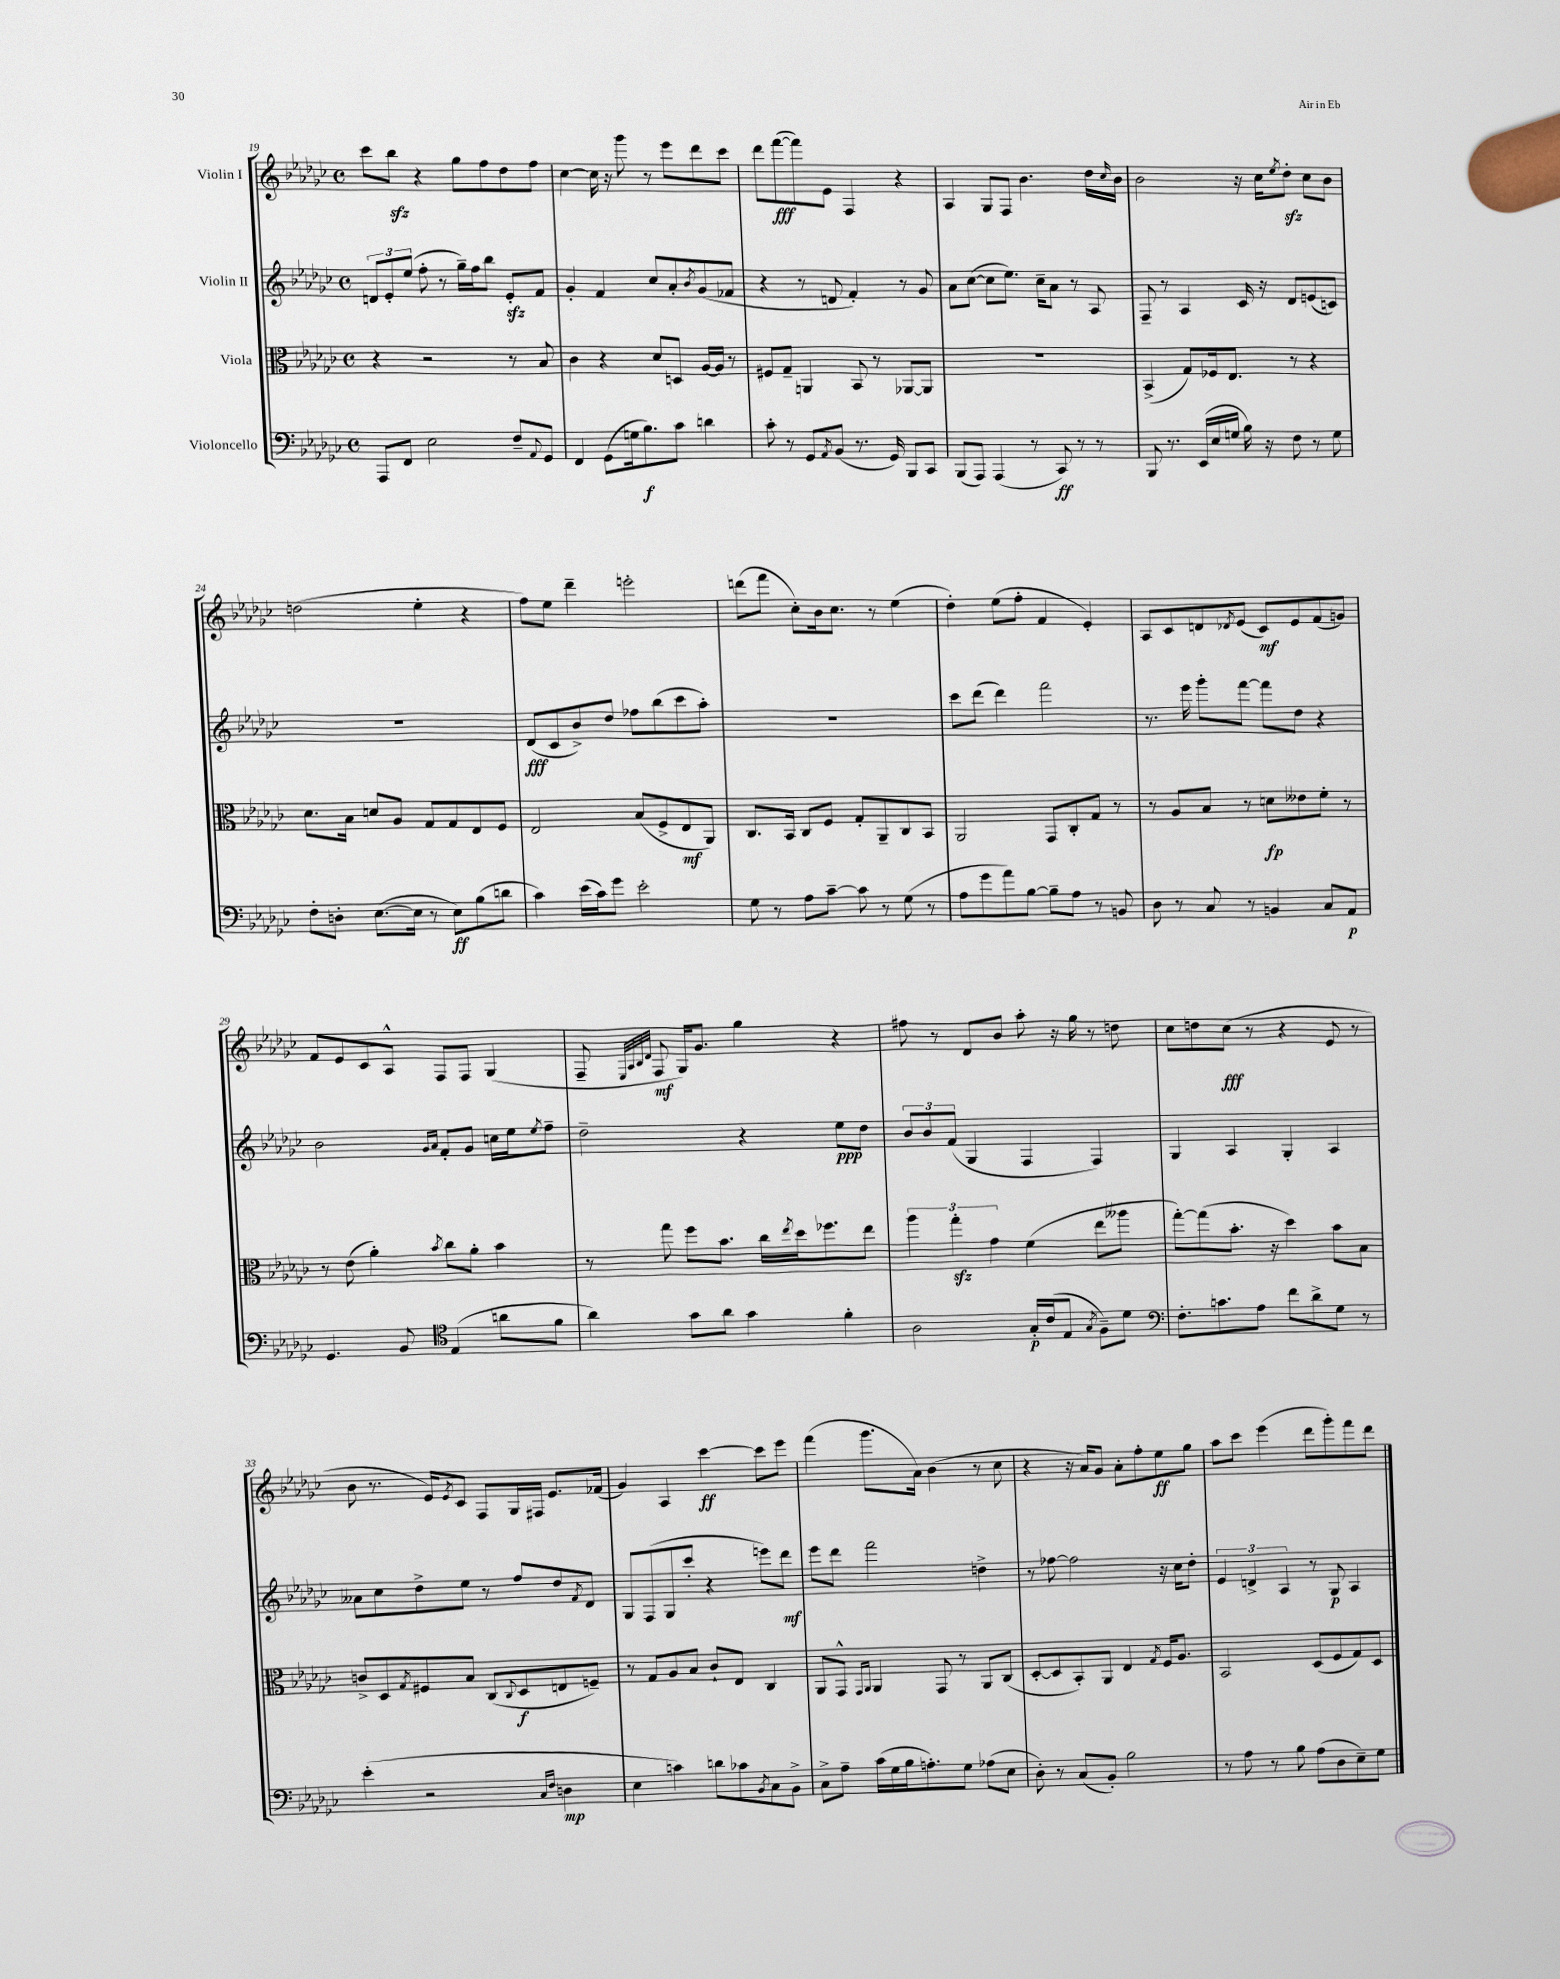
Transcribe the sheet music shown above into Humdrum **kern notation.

**kern	**kern	**kern	**kern
*staff4	*staff3	*staff2	*staff1
*clefF4	*clefC3	*clefG2	*clefG2
*k[b-e-a-d-g-c-]	*k[b-e-a-d-g-c-]	*k[b-e-a-d-g-c-]	*k[b-e-a-d-g-c-]
*M4/4	*M4/4	*M4/4	*M4/4
*met(c)	*met(c)	*met(c)	*met(c)
8AAA-/L	4r	12d/L	8ccc-\L
.	.	12e-'/	.
8FF/J	.	.	8bb-\J
.	.	(12ee-/J	.
2E-\	2r	8ff'\	4r
.	.	8r	.
.	.	16gg-~\LL)	8gg-\L
.	.	16ff\J	.
.	.	8bb-\J	8ff\
8F~/L	8r	8e-'/L	8dd-\
8qqAA-/	.	.	.
8GG-/J	8B-/	8f/J	8ff\J
=	=	=	=
4FF/	4c-\	4g-'/	[4cc-\
(8GG-\L	4r	4f/	16cc-\]
.	.	.	16r
16G\k	.	.	8ggg-\
8.B-\)	.	.	.
.	8d-/L	8cc-/L	8r
8c-\J	8D/J	8a-'/	8eee-\L
.	.	8qb-/	.
4d\	[16A-/LL	(8g-/	8ddd-\
.	16A-/]JJ	.	.
.	8r	8f-/J	8ccc-\J
=	=	=	=
8c-'\	8F#/L	4r	8ddd-\L
8r	8G-~/J	.	([8fff\
8GG-/L	4AA/	8r	8fff\])
8qAA-/	.	.	.
(8BB-/J	.	8d/	8e-\J
8.r	8BB-/	4f'/)	4F/
.	8r	.	.
16GG-/)	.	.	.
8BBB-/L	[8AA-/L	8r	4r
8CC-/J	8AA-/]J	8g-/	.
=	=	=	=
(8BBB-/L	1r	8a-\L	4A-/
8AAA-/J)	.	([8cc-\J	.
(4AAA-/	.	8cc-\]L	8G-/L
.	.	8.ee-\J)	8F/J
8r	.	.	4.b-\
.	.	16cc-~\LK	.
8CC-/)	.	8a-\J	.
8r	.	8r	.
8r	.	8A-/	16dd-\LL
.	.	.	16qqcc-/
.	.	.	16b-\JJ
=	=	=	=
8BBB-/	(4BB-^/	8F~/	2b-\
8.r	.	8r	.
.	8G-/L)	4A-/	.
(16EE-/LL	.	.	.
16E-/	16F-/k	.	.
16G/JJ	8.E-/J	.	.
16B-\)	.	16c-/	16r
16r	.	16r	16cc-\LK
.	.	.	8qee-/
8F\	8r	8d-/L	8dd-'\J
8r	4r	(8e/	8cc-\L
8G\	.	8c/J)	8b-\J
=	=	=	=
8F'\L	8.d-\L	1r	(2dd\
8D'\J	.	.	.
.	16B-\Jk	.	.
([8.E-\L	8d/L	.	.
.	8A-/J	.	.
16E-\]Jk	.	.	.
8r	8G-/L	.	4ee-'\
8E-\L)	8G-/	.	.
(8B-\	8E-/	.	4r
8d\J	8F/J	.	.
=	=	=	=
4c-\)	2E-/	(8d-/L	8ff\L)
.	.	8c-/	8ee-\J
(16e-\LL	.	8b-^/)	4ddd-~\
16c-\J)	.	.	.
8g-\J	.	8dd-/J	.
2e-'\	(8B-/L	8ff-\L	2eee'\
.	8F^/	(8bb-\	.
.	8E-/	8ccc-\	.
.	8AA-/J)	8aa-'\J)	.
=	=	=	=
8G-\	8.C-/L	1r	(8ddd\L
8r	.	.	8fff\J
.	16BB-/Jk	.	.
8A-\L	8C-/L	.	8cc-'\L)
[8c-~\J	8F/J	.	16b-\k
.	.	.	8.cc-\J
8c-\]	8G-'/L	.	.
8r	8AA-~/	.	8r
(8G-\	8C-/	.	(4ee-\
8r	8BB-/J	.	.
=	=	=	=
8A-\L	2AA-/	8ccc-\L	4dd-'\)
8g-\	.	(8ddd-\J	.
8a-\)	.	4ddd-\)	(8ee-\L
[8B-\J	.	.	8ff'\J
8B-~\]L	8GG-/L	2fff\	4f/
8A-\J	8C-'/	.	.
8r	8G-/J	.	4e-'/)
8BB/	8r	.	.
=	=	=	=
8D-\	8r	8.r	8A-/L
8r	8A-/L	.	8c-/
.	.	16eee-\	.
8C-/	8B-/J	8ggg-'\L	8d/
.	.	.	8qd-/
8r	8r	[8fff\J	(8e-/J
4BB/	8d\L	8fff\]L	8c-/L)
.	8e--\	8dd-\J	8e-/
8C-/L	8f'\J	4r	(8f/
8AA-/J	8r	.	8g/J)
=	=	=	=
4.GG-/	8r	2b-\	8f/L
.	(8e-\	.	8e-/
.	4a-'\)	.	8c-/
8BB-/	.	.	8A-^^/J
*clefC4	*	*	*
.	.	16qqg-/LL	.
.	8qb-/	16qqa-/JJ	.
(4E-/	8cc-\L	8f'/L	8F/L
.	8a-'\J	8g-/J	8F/J
8a\L	4b-\	16cc\LL	(4G-/
.	.	16ee-\J	.
.	.	8qee-/	.
8f\J	.	8ff~\J	.
=	=	=	=
4a-\)	8r	2dd-~\	8F~/
.	.	.	32qqE-/LLL
.	.	.	32qqA-/
.	.	.	32qqB-/
.	.	.	32qqd-/JJJ
.	8gg-\	.	8F/
8g-\L	8ff\L	.	16G-/LK)
.	.	.	8.g-/J
8a-\J	8.b-\J	.	.
4g-\	.	4r	4gg-\
.	16cc-\LL	.	.
.	8qee-/	.	.
.	16dd-\J	.	.
.	8.ff-\	.	.
4f'\	.	8ee-\L	4r
.	8ee-\J	8dd-\J	.
=	=	=	=
2A-\	6aa-\	12b-/L	8ff#\
.	.	12b-/	.
.	.	.	8r
.	6gg-'\	(12f/J	.
.	.	4G-/	8d-/L
.	6g-\	.	.
.	.	.	8b-/J
16G-'/LL	(4f\	4F/	8aa-'\
(16c-/J	.	.	.
8E-/J	.	.	16r
.	.	.	16gg-\
8qG-/	.	.	.
8F~\L)	8ee-\L	4F/)	8r
8d-\J	8aa--\J	.	8dd\
=	=	=	=
*clefF4	*	*	*
8.F'\L	[8gg-'\L)	4G-/	8cc-\L
.	(8gg-\]	.	8dd\
8.c\	.	.	.
.	8.b-'\J	4A-/	(8cc-\J
8A-\J	.	.	8r
.	16r	.	.
8f\L	4dd-\)	4G-'/	4r
8d-^\	.	.	.
8G-\J	8b-\L	4A-/	8e-/
8r	8B-\J	.	8r
=	=	=	=
(4e-'\	8c^/L	8a--\L	8b-\
.	8D-/	8cc-\	8.r
.	8qG-/	.	.
2r	8F#/	8dd-^\	.
.	.	.	16e-/LK)
.	.	.	8qe-/
.	8B-/J	8ee-\J	8c-/J
.	(8C-/L	8r	8F/L
.	8qqC-/	.	.
.	8D-/	8ff/L	16G-/L
.	.	.	16F#/JJ
16qqC-/LL	.	.	.
16qqF/JJ	.	.	.
4D\	8E/	8dd-/	8.e-/L
.	.	8qf/	.
.	8F~/J)	8d-/J	.
.	.	.	(16f-/Jk
=	=	=	=
4E-\	8r	8G-/L	4g-/)
.	8G-/L	(8F/	.
4c\)	8A-/	8G-/	4A-/
.	8B-/J	8ccc-'/J	.
8d\L	8c-`/L	4r	[4ccc-\
8c-\	8E-/J	.	.
8qBB-/	.	.	.
8C-\	4C-/	8eee\L)	8ccc-\]L
8BB-^\J	.	8ddd-\J	8eee-\J
=	=	=	=
8C-^\L	8AA-/L	8eee-\L	(4fff\
8A-~\J	8GG-^^/J	8ddd-\J	.
.	16qqGG-/LL	.	.
.	16qqAA-/JJ	.	.
(16c-\LL	4AA-/	2fff\	8.ggg-\L
16G-\	.	.	.
16B-\J	.	.	.
8.A'\)	.	.	16a-\Jk)
.	8GG-/	.	(4b-\
8G-\J	8r	.	.
(8A-\L	8AA-/L	4dd^\	8r
8E-\J	(8C-/J	.	8cc-\
=	=	=	=
8D-'\)	[8D-'/L	8r	4r
8r	8D-/]	[8ff-\	.
(8C-/L	8BB-'/)	2ff-\]	16r
.	.	.	16a-/LK)
8BB-'/J)	8AA-/J	.	8g-/J
2B-\	4E-/	.	8a-'\L
.	.	.	8ff'\
.	8qG-/	.	.
.	16F/LK	16r	8ee-\
.	8.A-/J	16cc-\LK	.
.	.	8dd-'\J	8gg-\J
=	=	=	=
8r	2BB-/	6e-/	8aa-\L
8A-\	.	.	8ccc-\J
.	.	6d^/	.
8r	.	.	(4eee-\
.	.	6A-/	.
8B-\	.	.	.
(8A-\L	(8D-/L	8r	8ddd-\L
8D-\	8F/	8G-/	8ggg-'\)
8E-~\)	8G-/)	4A-/	8fff\
8G-\J	8D-/J	.	8ddd-\J
==	==	==	==
*-	*-	*-	*-
